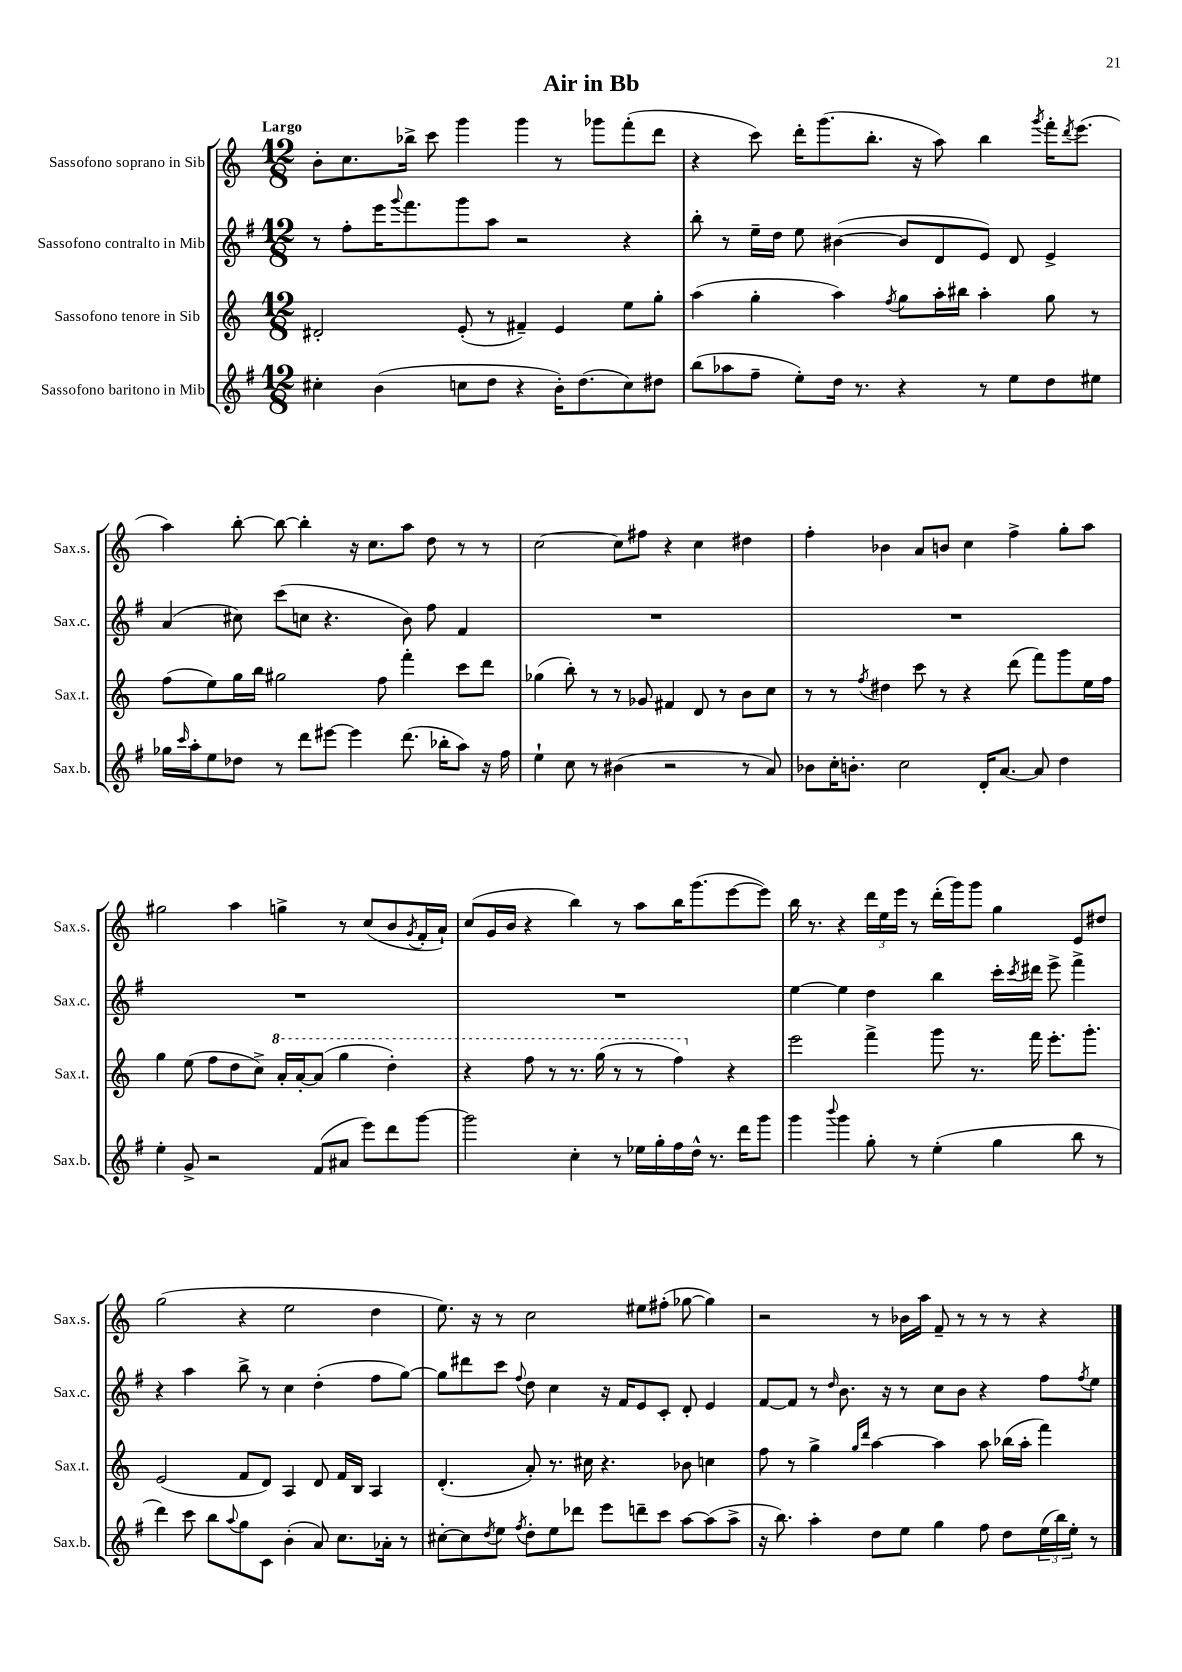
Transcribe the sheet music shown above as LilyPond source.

\header { title = "Air in Bb" }
<<
\new StaffGroup <<
\new Staff = "s0" \with { instrumentName = "Sassofono soprano in Sib" shortInstrumentName = "Sax.s." } {
    \clef treble \key c \major \numericTimeSignature \time 12/8 \tempo "Largo"
    b'8-. c''8. bes''16-> c'''8 g'''4 g'''4 r8 ges'''8 f'''8-.( d'''8 |
    r4 c'''8) d'''16-. g'''8.( b''8.-. r16 a''8) b''4 \acciaccatura { g'''8 } f'''16-. \acciaccatura { d'''8 } e'''8.( |
    a''4) b''8~-. b''8~ b''4-. r16 c''8. a''8 d''8 r8 r8 |
    c''2~ c''8 fis''8 r4 c''4 dis''4 |
    f''4-. bes'4 a'8 b'8 c''4 f''4-> g''8-. a''8 |
    gis''2 a''4 g''4-> r8 c''8( b'8 \acciaccatura { g'8 } f'16-. a'16-!) |
    c''8( g'16 b'16 r4 b''4) r8 a''8 b''16 g'''8.( e'''8~ e'''8) |
    b''16 r8. r4 \tuplet 3/2 { d'''16 e''16 e'''16 } r8 d'''16-.( g'''16) g'''8 g''4 e'8 dis''8 |
    g''2( r4 e''2 d''4 |
    e''8.) r16 r8 c''2 eis''8 fis''8-.( ges''8~ ges''4) |
    r2 r8 bes'16 a''16 f'8-- r8 r8 r8 r4 \bar "|." |
}
\new Staff = "s1" \with { instrumentName = "Sassofono contralto in Mib" shortInstrumentName = "Sax.c." } {
    \clef treble \key g \major \numericTimeSignature \time 12/8
    r8 fis''8-. e'''16 \appoggiatura { g'''8 } fis'''8. g'''8 a''8 r2 r4 |
    b''8-. r8 e''16-- d''16 e''8 bis'4~( bis'8 d'8 e'8) d'8 e'4-> |
    a'4( cis''8) c'''8( c''8 r4. b'8) fis''8 fis'4 |
    R1. |
    R1. |
    R1. |
    R1. |
    e''4~ e''4 d''4 b''4 c'''16-. \acciaccatura { c'''8 } dis'''16 e'''8-> fis'''4-> |
    r4 a''4 b''8-> r8 c''4 d''4-.( fis''8 g''8~) |
    g''8 dis'''8 c'''8 \appoggiatura { fis''8 } d''8 c''4 r16 fis'16 e'8 c'8-. d'8-. e'4 |
    fis'8~ fis'8 r8 \grace { d''16 } b'8. r16 r8 c''8 b'8 r4 fis''8 \acciaccatura { fis''8 } e''8 \bar "|." |
}
\new Staff = "s2" \with { instrumentName = "Sassofono tenore in Sib" shortInstrumentName = "Sax.t." } {
    \clef treble \key c \major \numericTimeSignature \time 12/8
    dis'2-. e'8-.( r8 fis'4--) e'4 e''8 g''8-. |
    a''4( g''4-. a''4) \acciaccatura { f''8 } g''8 a''16-. bis''16 a''4-. g''8 r8 |
    f''8( e''8) g''16 b''16 gis''2 f''8 f'''4-. c'''8 d'''8 |
    ges''4( b''8-.) r8 r8 ges'8 fis'4 d'8 r8 b'8 c''8 |
    r8 r8 \acciaccatura { f''8 } dis''4 c'''8 r8 r4 d'''8( f'''8) g'''8 e''16 f''16 |
    g''4 e''8( f''8 d''8 c''8->) \ottava #1 a''16-. a''16~-. a''8( g'''4 d'''4-.) |
    r4 f'''8 r8 r8. g'''16( r8 r8 f'''4) \ottava #0 r4 |
    e'''2 f'''4-> g'''8 r8. f'''16 e'''8.-. g'''8.-. |
    e'2( f'8 d'8) a4 d'8 f'16 b16 a4 |
    d'4.-.( a'8-.) r8. cis''16 r4. bes'8 c''4 |
    f''8 r8 g''4-> \grace { g''16 d'''16 } a''4~ a''4 a''8 bes''16( a''16-. f'''4) \bar "|." |
}
\new Staff = "s3" \with { instrumentName = "Sassofono baritono in Mib" shortInstrumentName = "Sax.b." } {
    \clef treble \key g \major \numericTimeSignature \time 12/8
    cis''4-. b'4( c''8 d''8 r4 b'16-.) d''8.( c''8) dis''8 |
    b''8( aes''8 fis''8-- e''8-.) d''16 r8. r4 r8 e''8 d''8 eis''8 |
    ges''16 \grace { c'''16 } a''16-. e''8 des''8 r8 d'''8 eis'''8~ eis'''4 d'''8.( bes''16-. a''8) r16 fis''16 |
    e''4-! c''8 r8 bis'4( r2 r8 a'8) |
    bes'8 c''16-. b'8.-. c''2 d'16-. a'8.~ a'8 d''4 |
    e''4-. g'8-> r2 fis'8( ais'8 e'''8) d'''8 g'''8~ |
    g'''2 c''4-. r8 ees''16 g''16-. fis''16 d''16-^ r8. d'''16 g'''8 |
    g'''4 \appoggiatura { b'''8 } g'''4 g''8-. r8 e''4-.( g''4 b''8 r8 |
    d'''4) c'''8 b''8 \appoggiatura { a''8 } g''8 c'8 b'4-.( a'8) c''8. aes'16-. r8 |
    cis''8~-. cis''8 \acciaccatura { d''8 } e''8 \acciaccatura { fis''8 } d''8-. e''8 des'''8 e'''8 d'''8-- c'''8 a''8~ a''8( a''8-> |
    r16 b''8.) a''4-. d''8 e''8 g''4 fis''8 d''8 \tuplet 3/2 { e''16( b''16) e''16-. } r8 \bar "|." |
}
>>
>>
\layout { \context { \Score \remove "Bar_number_engraver" } }
